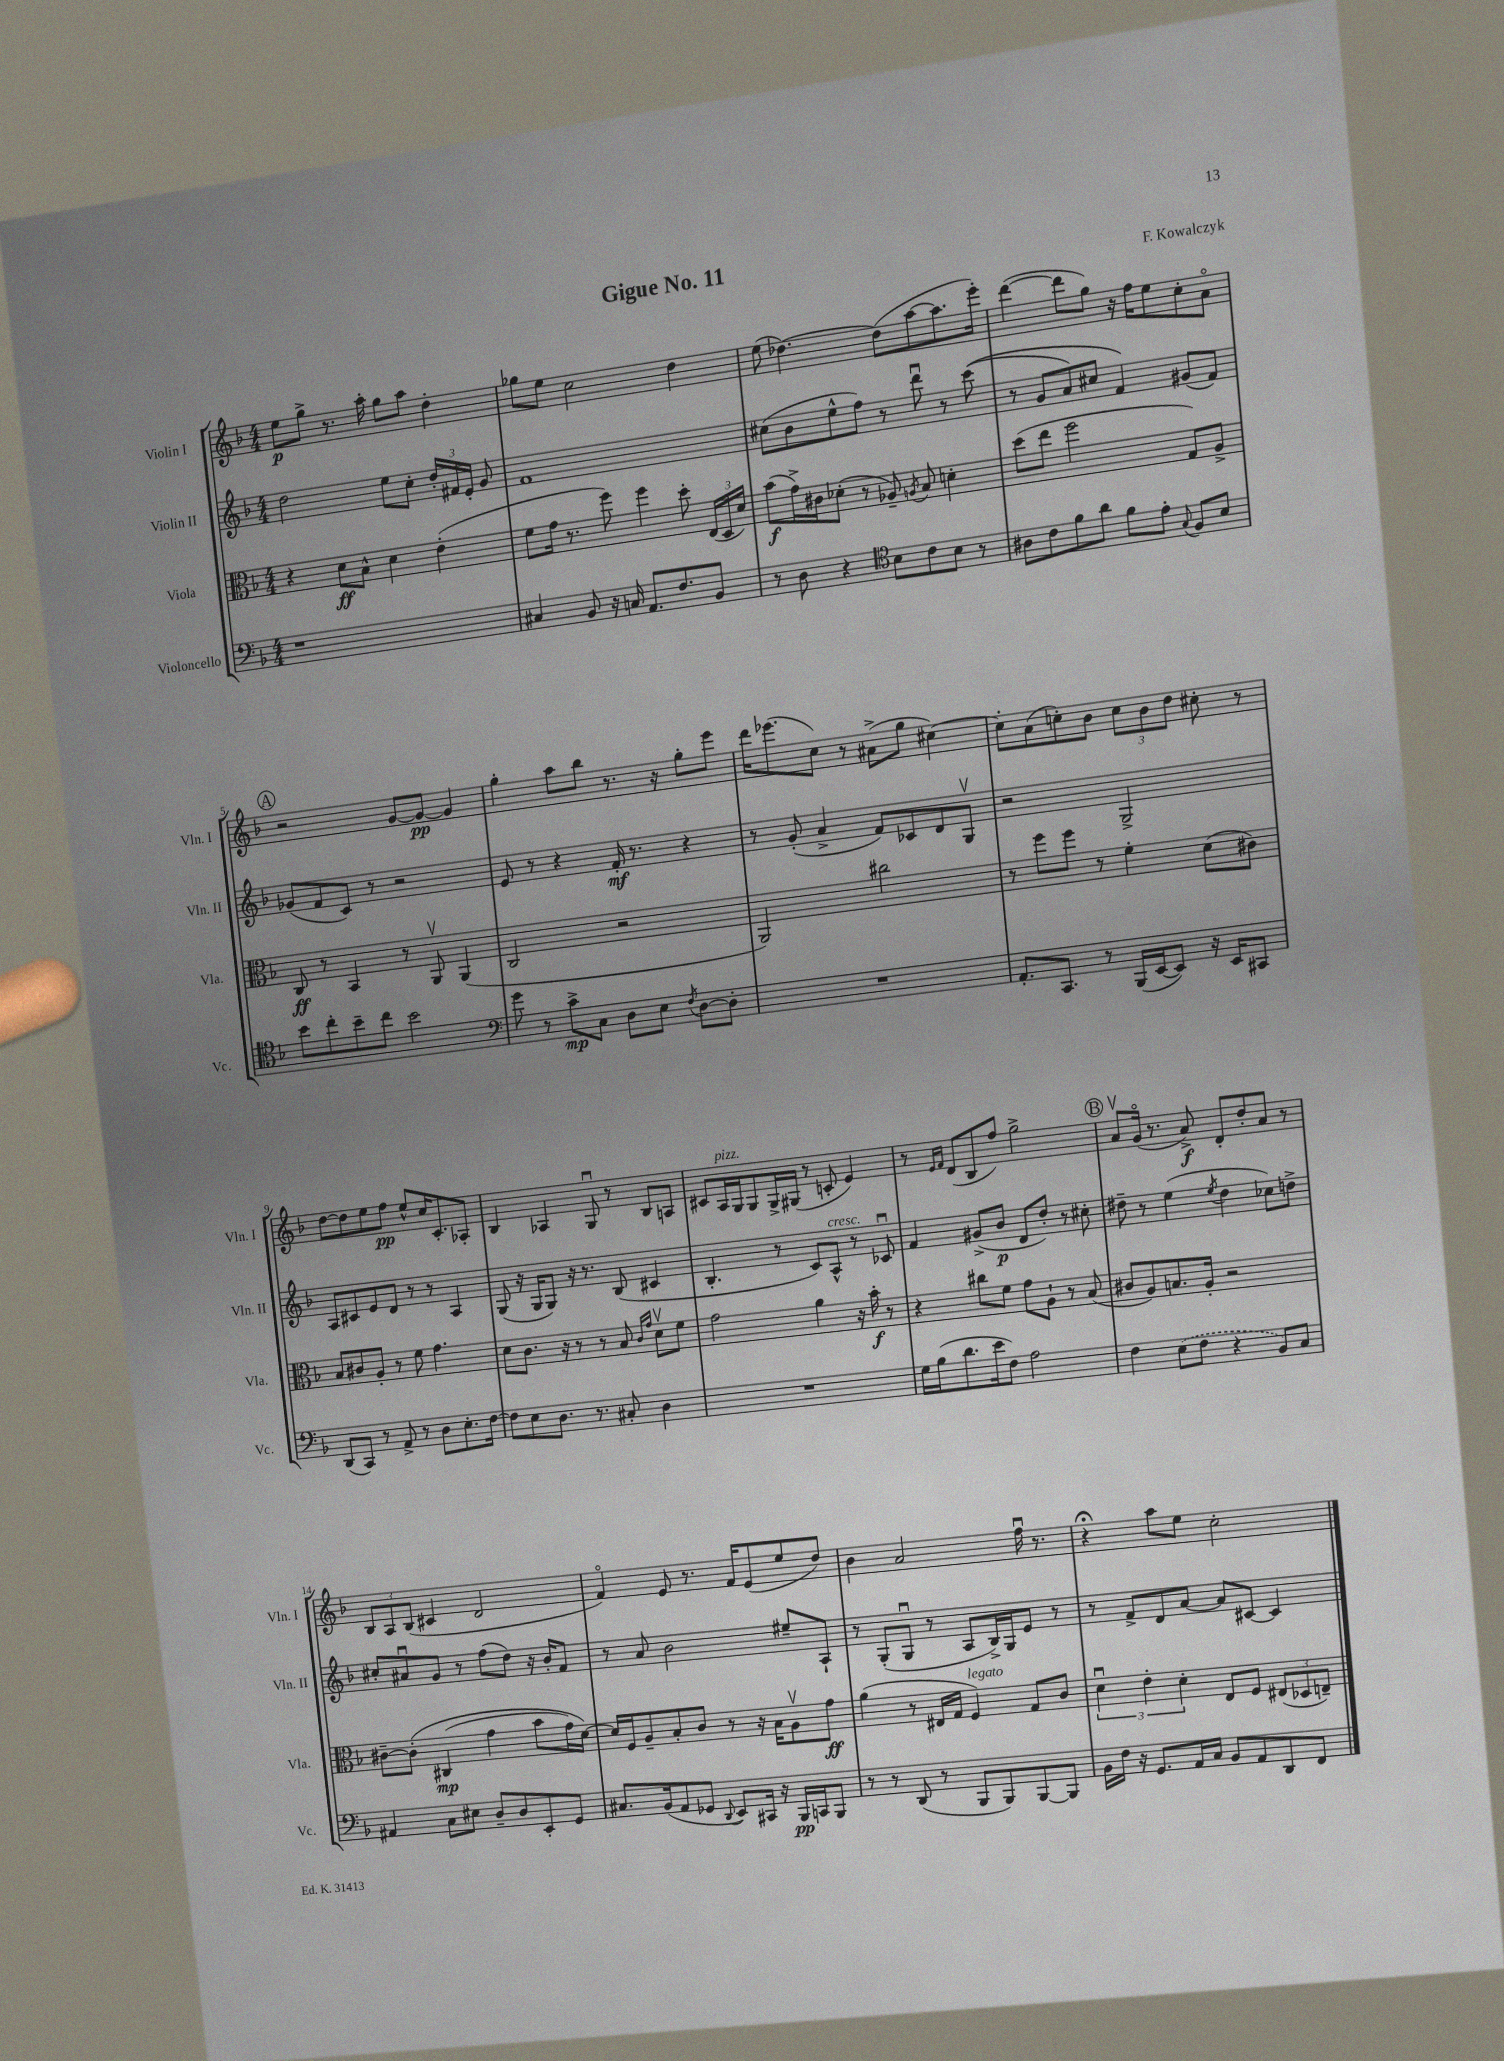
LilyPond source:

\header { title = "Gigue No. 11" composer = "F. Kowalczyk" }
<<
\new StaffGroup <<
\new Staff = "s0" \with { instrumentName = "Violin I" shortInstrumentName = "Vln. I" } {
    \clef treble \key f \major \numericTimeSignature \time 4/4
    \autoBeamOff e''8[\p g''8]-> r8. a''16-. g''8[ a''8] d''4-. |
    ges''8[ e''8] c''2 d''4 |
    e''8( des''4.~) des''8[( a''8~ a''8. e'''16]-.) |
    d'''4~( d'''8[ g''8]) r16 f''16[ e''8 c''8-. a'8]\flageolet |
    \mark \markup { \circle "A" } r2 g'8[~ g'8]~\pp g'4 |
    g''4-. a''8[ bes''8] r8. r16 g''8[-. e'''8] |
    d'''16[ ees'''8.( c''8]) r8 ais'8[->( g''8] cis''4~) |
    cis''8[-. a'8( c''8-.) bes'8] \tuplet 3/2 { c''8[ bes'8 d''8] } cis''8-. r8 |
    d''8[~ d''8 e''8 f''8]\pp e''8[-^ c''16 c'8.-. aes8]-. |
    bes4 aes4 g8\downbow r8 bes8[ a8] |
    cis'8[ a16^\markup { \italic "pizz." } g16 g8 g16-> gis16]( r8 c'8-. e'4) |
    r8 \grace { e'16[ f'16] } d'8[( bes8 f''8]) g''2-> |
    \mark \markup { \circle "B" } a'8[\upbow g'16]\flageolet( r8. a'8->\f) d'8[-. d''8-. a'8] r8 |
    \tuplet 3/2 { bes8[ a8 bes8]( } cis'4 d'2 |
    f'4\flageolet) e'8 r8. f'16[ e'8( e''8 d''8]) |
    bes'4 a'2 f''16\downbow r8. |
    r4\fermata a''8[ e''8] c''2-. \bar "|." |
}
\new Staff = "s1" \with { instrumentName = "Violin II" shortInstrumentName = "Vln. II" } {
    \clef treble \key f \major \numericTimeSignature \time 4/4
    \autoBeamOff d''2 e''8[ c''8]-. \tuplet 3/2 { d''16[-. fis'16 e'16]-. } g'8 |
    f'1 |
    cis''8[( bes'8 e''8-^ f''8]) r8 d'''8\downbow r8 c'''8(\( |
    r8 g'8[ a'8) cis''8] f'4\) gis'8[( f'8]) |
    \mark \markup { \circle "A" } ges'8[( f'8 c'8]) r8 r2 |
    e'8 r8 r4 f'16-.\mf r8. r4 |
    r8 g'8-.( a'4-> f'8[) ces'8 d'8 g8]\upbow |
    r2 g2-> |
    a8[ cis'8 e'8 d'8] r8 r8 a4 |
    g8( r16 g16[ g8]) r16 r8. bes8( cis'4 |
    bes4.-. r8 c'8[) a8]-^^\markup { \italic "cresc." } r8 ces'8\downbow |
    f'4 gis'8[->( bes'8]\p d'8[ d''8]-.) r8 cis''8-. |
    \mark \markup { \circle "B" } dis''8-- r8 e''4( \acciaccatura { e''8 } dis''4 ces''8[) d''8]-> |
    cis''8[-. ais'8\downbow g'8] r8 f''8[( d''8]) r16 bes'16[-. f'8] |
    r8 a'8 bes'2 eis''8[-- a8]-! |
    r8 g8[-.( g8]\downbow r8 a8[ bes16->) g16 e'8] r8 |
    r8 f'8[-> d'8 a'8]~ a'8[ cis'8]~ cis'4 \bar "|." |
}
\new Staff = "s2" \with { instrumentName = "Viola" shortInstrumentName = "Vla." } {
    \clef alto \key f \major \numericTimeSignature \time 4/4
    \autoBeamOff r4 d'8[\ff bes8]-^ d'4 e'4-.( |
    f'8[ g'16] r8. f''8) f''4 d''8-. \tuplet 3/2 { e16[( d16 d'16]) } |
    bes'8[\f( g'16->) cis'16 des'8]-.( r8 aes8--) \acciaccatura { a8 } bes8 d'4-. |
    d''8[( e''8] f''2 g8[) a8]-> |
    \mark \markup { \circle "A" } c8\ff r8 bes,4 r8 a,8\upbow a,4( |
    c2 r2 |
    a,2) cis''2 |
    r8 f''8[ f''8] r8 f'4-. d'8[( cis'8]) |
    bes8[ cis'8 a8]-. r8 f'8 g'4. |
    d'8[ c'8.] r16 r8 r8 bes8 \grace { c'16[ g'16] } d'8[\upbow f'8] |
    g'2 a'4 r16 bes'16-.\f r8 |
    r4 cis''8[ f'8] g'8[ a8]-! r8 bes8( |
    \mark \markup { \circle "B" } cis'8[ a8) b8. a16]-. r2 |
    cis'8[~-- cis'8]-.\( cis4\mp( g'4 bes'8[ g'16) d'16]~\) |
    d'16[ f16 a8-- bes8-. c'8] r8 r16 bes16[ a8\upbow g'8]\ff |
    a'4( r8 eis16[ g16] f4^\markup { \italic "legato" }) g8[ c'8] |
    \tuplet 3/2 { d'4\downbow e'4-. d'4-. } e8[ f8] \tuplet 3/2 { eis8[( des8 e8]--) } \bar "|." |
}
\new Staff = "s3" \with { instrumentName = "Violoncello" shortInstrumentName = "Vc." } {
    \clef bass \key f \major \numericTimeSignature \time 4/4
    \autoBeamOff r1 |
    cis4 bes,8 r16 c16 a,8.[ f8. bes,8] |
    r8 d8 r4 \clef tenor bes8[ c'8 bes8] r8 |
    ais8[ c'8 f'8 a'8] f'8[ e'8]-. \appoggiatura { g8 } f8[ bes8] |
    \mark \markup { \circle "A" } bes'8[ c''8-. bes'8-- c''8] bes'2 |
    \clef bass g'8 r8 c'8[->\mp c8] d8[ e8] \acciaccatura { f8 } d8[~ d8]-. |
    R1 |
    a,8.[-. c,8.] r8 bes,,16[( e,16~ e,8]) r16 e,16[ cis,8] |
    d,8[( c,8]) r8 a,8-> r8 d8[ e8.-. f16]~ |
    f8[ e8 d8.] r8. cis8-. d4 |
    R1 |
    g16[ bes16( d'8. e'16 f8]) a2 |
    \mark \markup { \circle "B" } f4 \once \slurDashed e8[( f8] r4 bes,8[) c8] |
    ais,4 c8[ eis8] d8[-- d8 e,8-. g,8] |
    cis8.[ bes,16( a,8 ges,8] \appoggiatura { d,8 } e,8[) cis,16] r16 bes,,16[\pp c,16 bes,,8] |
    r8 r8 d,8( r8 bes,,8[ bes,,8) bes,,8~ bes,,8] |
    bes,16[ f16] r16 g,8.[ a,16 c16] bes,8[ a,8 d,8 f,8] \bar "|." |
}
>>
>>
